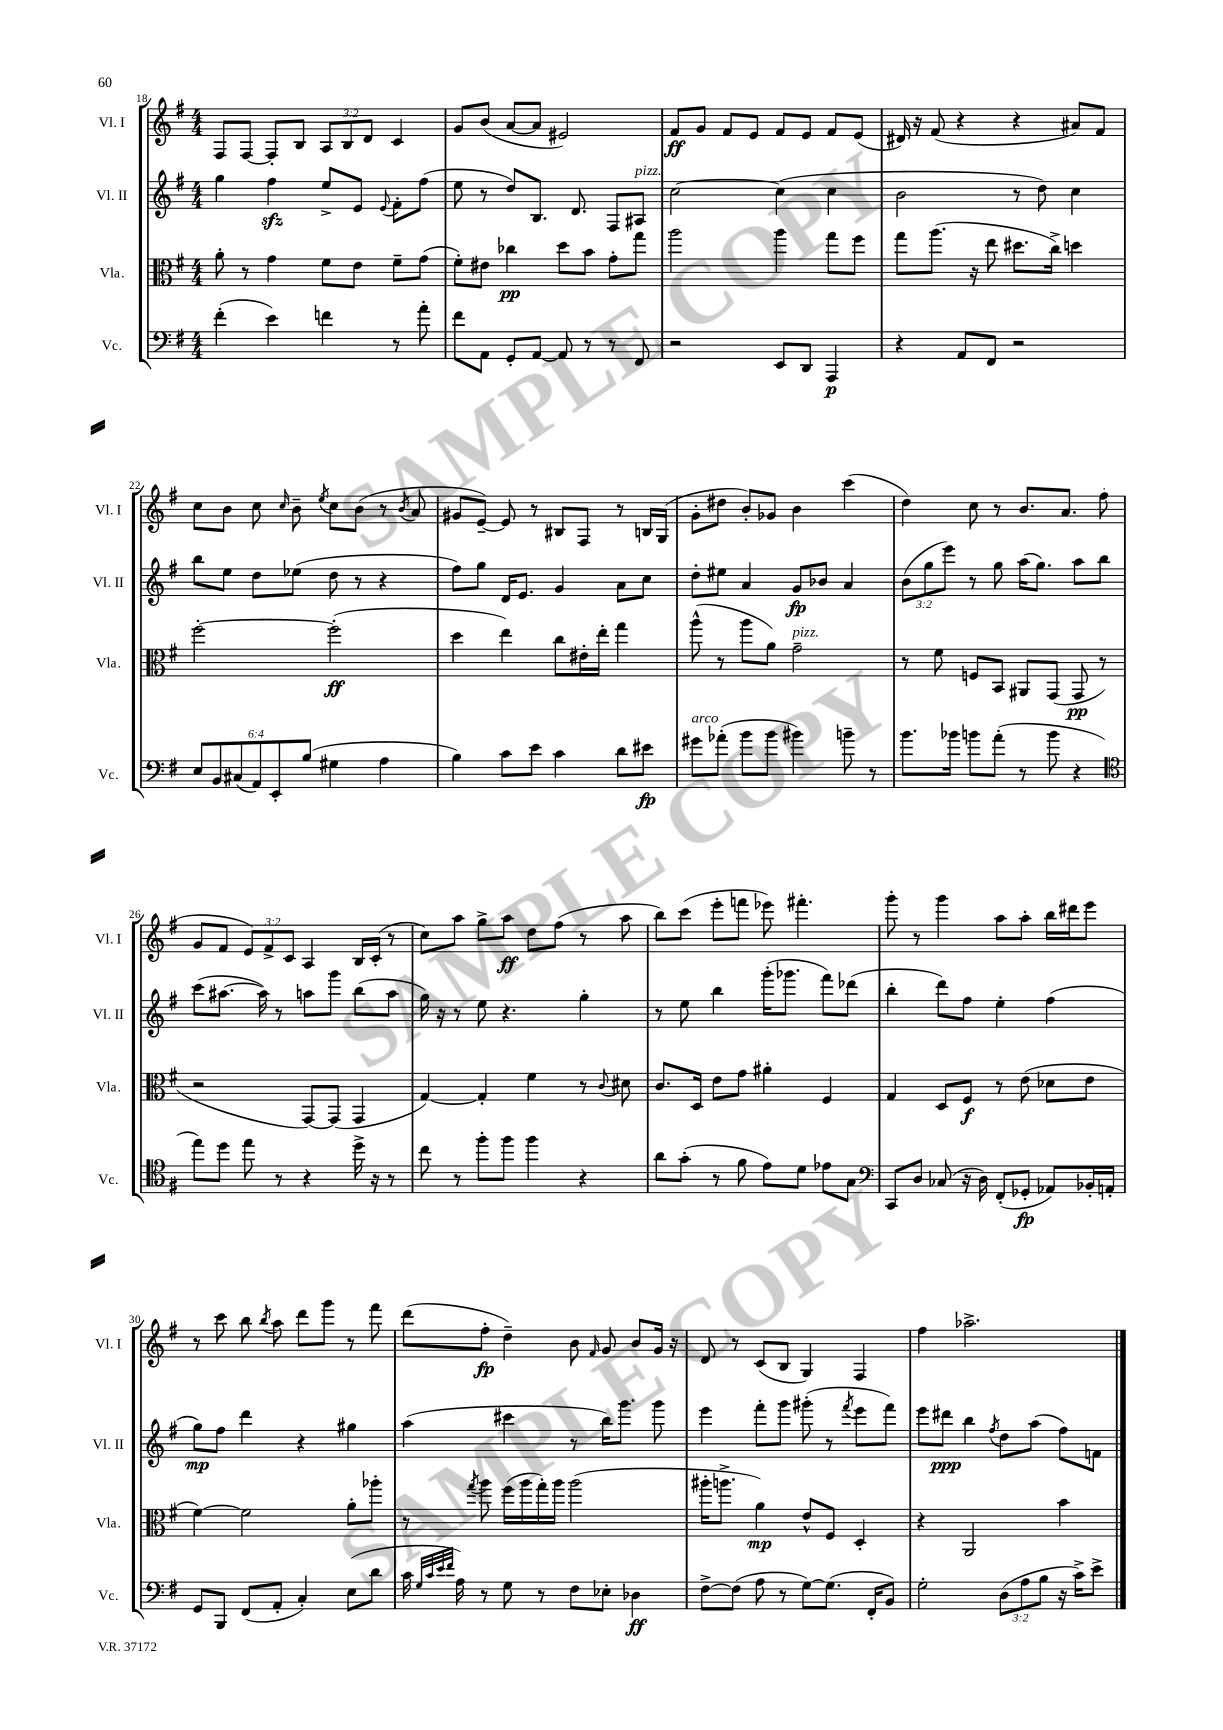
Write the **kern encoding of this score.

**kern	**kern	**kern	**kern
*staff4	*staff3	*staff2	*staff1
*clefF4	*clefC3	*clefG2	*clefG2
*k[f#]	*k[f#]	*k[f#]	*k[f#]
*M4/4	*M4/4	*M4/4	*M4/4
(4f#'	8a'	4gg	8F#
.	8r	.	[8F#
4e)	4g	4ff#	8F#']
.	.	.	8B
4f	8f#	8ee^	12A
.	.	.	12B
.	8e	8e	.
.	.	.	12d
.	.	8qqe	.
8r	8f#~	8f#'	4c
8a'	(8g	(8ff#	.
=	=	=	=
8f#	8f#')	8ee	8g
8AA	8e#	8r	(8b
8GG'	4cc-	8dd)	[8a
[8AA	.	8.B	8a]
8AA]	8dd	.	2e#)
.	.	8.d	.
8r	8b	.	.
8r	8g'	8F#	.
8FF#	8gg	8A#	.
=	=	=	=
2r	2aa	[2cc	8f#
.	.	.	8g
.	.	.	8f#
.	.	.	8e
8EE	4aa	(4cc]	8f#
8DD	.	.	8e
4AAA	8gg	4cc	8f#
.	8ff#	.	(8e
=	=	=	=
4r	8gg	2b	16d#)
.	.	.	16r
.	(8.aa	.	(8f#
8AA	.	.	4r
.	16r	.	.
8FF#	8ee	.	.
2r	8.dd#	8r	4r
.	.	8dd)	.
.	16cc^)	.	.
.	4dd	4cc	8a#)
.	.	.	8f#
=	=	=	=
12E	[2ff#'	8bb	8cc
12BB	.	.	.
.	.	8ee	8b
(12C#	.	.	.
12AA)	.	8dd	8cc
12EE'	.	.	.
.	.	.	16qqcc
.	.	(8ee-	8b~
(12B	.	.	.
.	.	.	8qee
4G#	(2ff#']	8dd	8cc
.	.	8r	(8b
4A	.	4r	8r
.	.	.	8qb
.	.	.	8a
=	=	=	=
4B)	4dd	8ff#)	8g#
.	.	8gg	[8e~)
8c	4ee)	16d	8e]
.	.	8.e	.
8e	.	.	8r
4c	8cc	4g	8B#
.	16e#'	.	8F#
.	16ee'	.	.
8d	4gg	8a	8r
8e#	.	8cc	16B
.	.	.	(16G
=	=	=	=
8g#	(8aa^^	8dd'	8g'
(8a-'	8r	8ee#	8dd#
8b	8aa	4a	8b')
8b	8a)	.	8g-
4b#)	2g~	8g	4b
.	.	8b-	.
8b~	.	4a	(4ccc
8r	.	.	.
=	=	=	=
8.b	8r	(12b	4dd)
.	.	12gg	.
.	8f#	.	.
.	.	12eee)	.
16b-	.	.	.
8b	8F	8r	8cc
(8a'	8BB	8gg	8r
8r	8AA#	(16aa	8.b
.	.	8.gg)	.
8b	(8GG	.	.
.	.	.	8.a
4r	8GG	8aa	.
.	8r	8bb	(8ff#
=	=	=	=
*clefC4	*	*	*
8ee)	2r	(8ccc	8g
8dd	.	[8.aa#	8f#
8ee	.	.	12e)
.	.	16aa#])	.
.	.	.	12f#^
8r	.	8r	.
.	.	.	12c
4r	[8GG)	8aa	4A
.	(8GG]	8ggg	.
16dd^	4GG	(8bb	16B
16r	.	.	(16c'
8r	.	8aa	8r
=	=	=	=
8cc	[4G)	16gg)	8cc)
.	.	16r	.
8r	.	8r	8aa
8ff#'	4G']	8ee	8gg^
8ff#	.	4.r	8aa
4ff#	4f#	.	8dd
.	.	.	(8ff#
4r	8r	4gg'	8r
.	8qqc	.	.
.	8d#	.	8aa
=	=	=	=
8a	8.c	8r	8bb)
(8g'	.	8ee	(8ccc
.	16D	.	.
8r	8e	4bb	8eee'
8f#	8g	.	8fff
8e)	4a#'	(16ggg'	8eee-)
.	.	8.ggg-	.
8d	.	.	4.fff#'
8e-	4F#	8fff#)	.
8G	.	(8ddd-	.
=	=	=	=
*clefF4	*	*	*
8CC	4G	4bb'	8ggg'
8D	.	.	8r
(8C-	8D	8ddd)	4ggg
16r	8F#	8ff#	.
16D)	.	.	.
(8FF#'	8r	4ee'	8aa
8GG-'	(8e	.	8aa'
8AA-)	8d-	(4ff#	16bb
.	.	.	16ddd#
16BB-'	8e	.	8eee
16AA'	.	.	.
=	=	=	=
8GG	[4f#)	8gg)	8r
8BBB	.	8ff#	8ccc
(8FF#	2f#]	4ddd	8bb
.	.	.	8qbb
8AA'	.	.	8aa
4C')	.	4r	8ddd
.	.	.	8ggg
(8E	8a'	4gg#	8r
8d	8aa-'	.	8fff#
=	=	=	=
16c	8r	(4aa	(8ddd
32qqG	.	.	.
32qqc	.	.	.
32qqe	.	.	.
32qqf#	.	.	.
16A)	.	.	.
.	8qgg	.	.
8r	8aa	.	8ff#'
8G	(16ff#	4ccc#	4dd~)
.	16aa	.	.
8r	16gg')	.	.
.	16aa	.	.
8F#	(2aa	8r	8b
.	.	.	16qqf#
8E-'	.	16bb)	8g
.	.	8.ggg	.
4D-	.	.	8b
.	.	8ggg	16g
.	.	.	16r
=	=	=	=
[8F#^	16aa#'	4eee	8d
.	8.aa^	.	.
(8F#]	.	.	8r
8A	4a)	8fff#'	(8c
8r	.	8ggg	8B
[8G)	8e^^	(8ggg#'	4G)
(8.G]	8F#	8r	.
.	.	8qfff#	.
.	4D'	8eee	4F#
16FF#'	.	.	.
8BB)	.	8fff#)	.
=	=	=	=
2G'	4r	8eee	4ff#
.	.	8ddd#	.
.	2AA	4bb	2.aa-^
.	.	8qff#	.
(12D	.	8dd	.
12A	.	.	.
.	.	(8aa	.
12B	.	.	.
16r	4b	8ff#)	.
16c^)	.	.	.
8e^	.	8f	.
==	==	==	==
*-	*-	*-	*-
